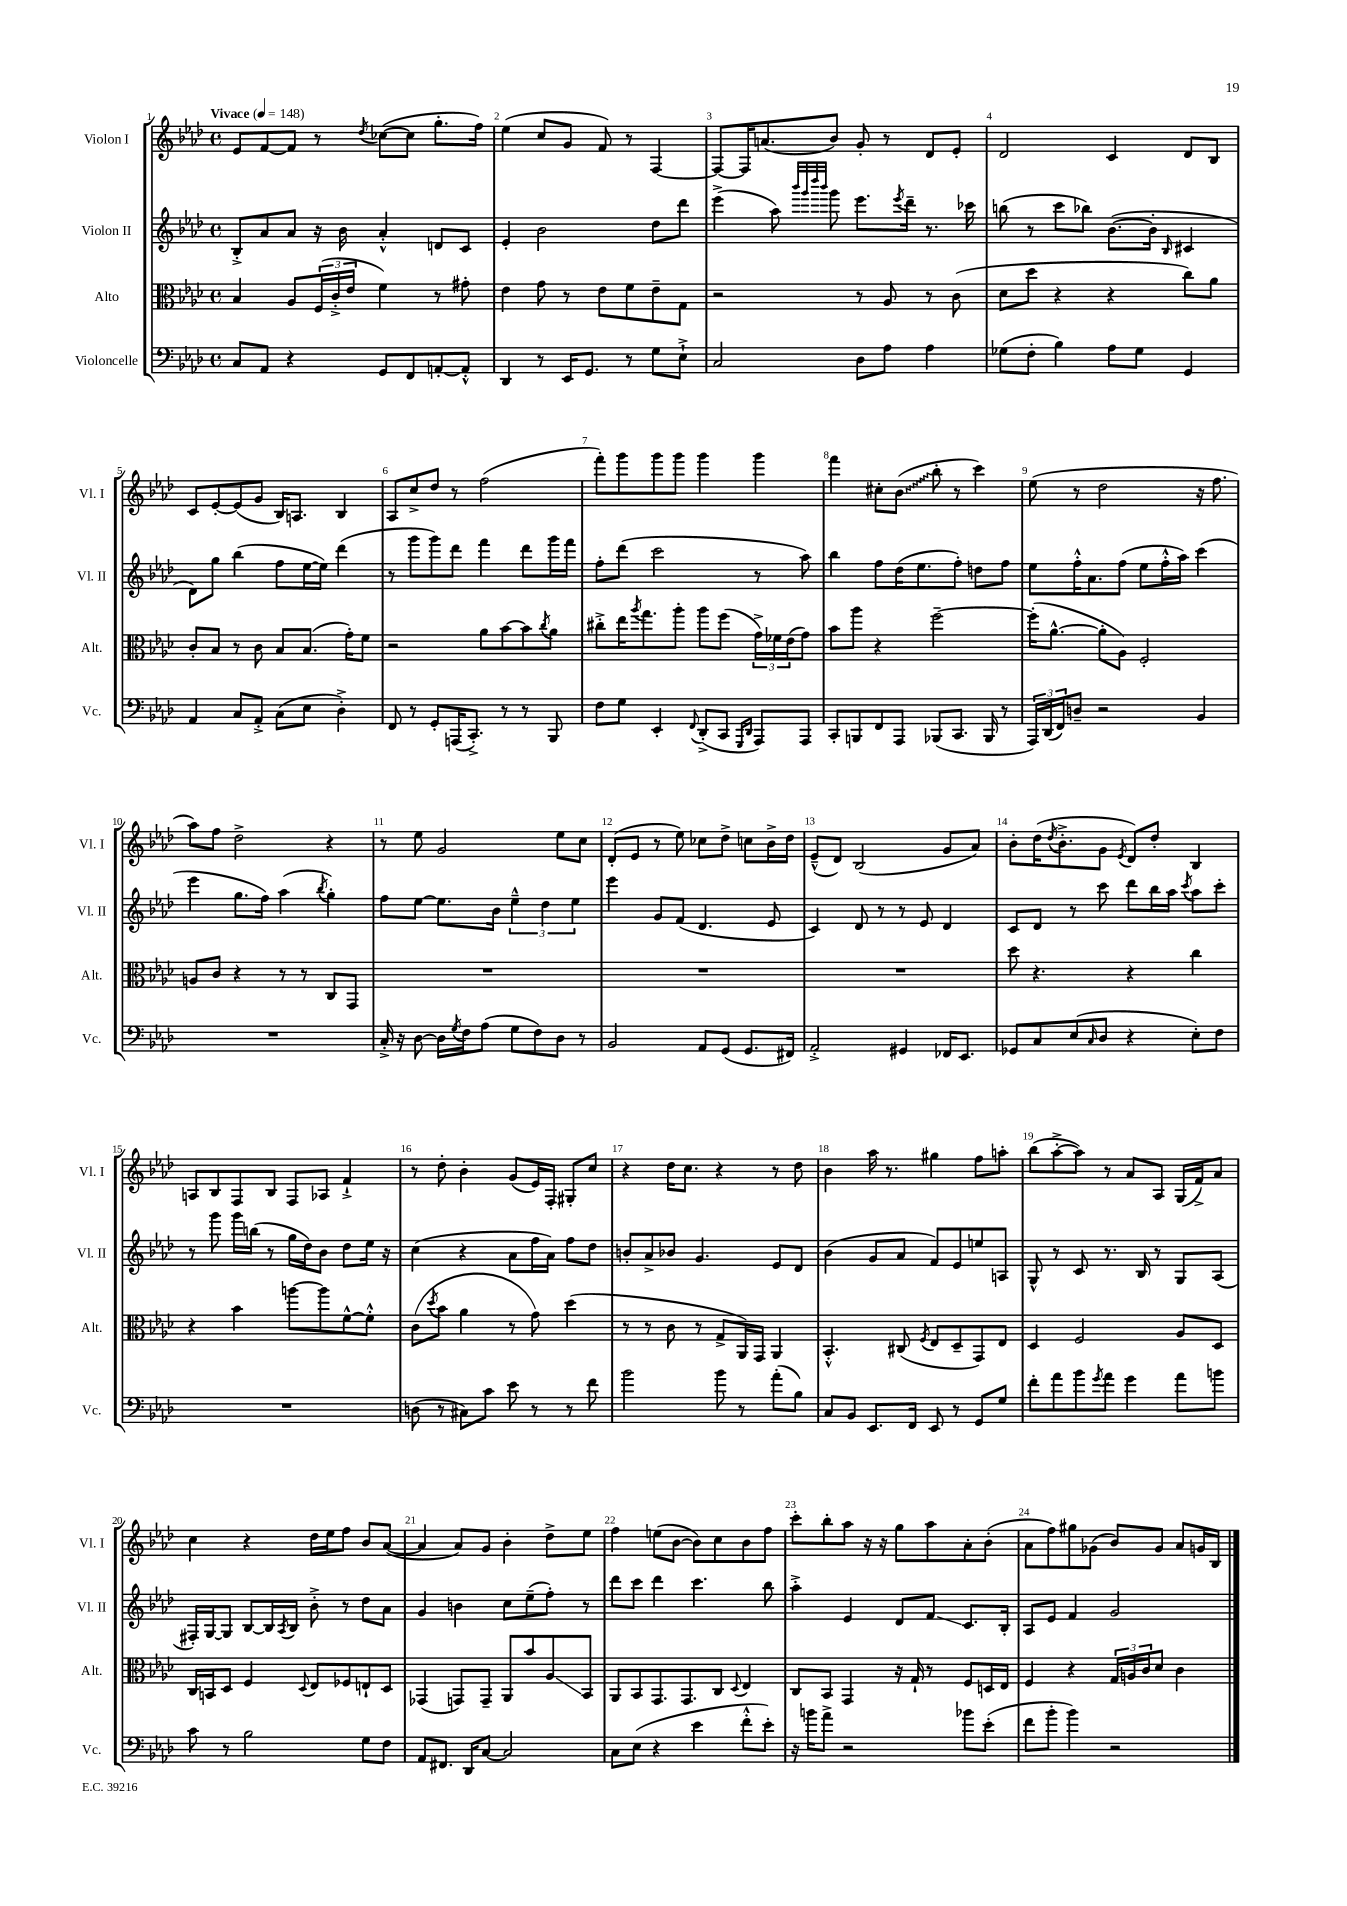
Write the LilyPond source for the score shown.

<<
\new StaffGroup <<
\new Staff = "s0" \with { instrumentName = "Violon I" shortInstrumentName = "Vl. I" } {
    \clef treble \key aes \major \defaultTimeSignature \time 4/4 \tempo "Vivace" 4 = 148
    ees'8 f'8~ f'8 r8 \acciaccatura { des''8 } ces''8~( ces''8 g''8.-. f''16) |
    ees''4( c''8 g'8 f'8) r8 f4~ |
    f8~ f16 a'8.( bes'8) g'8-. r8 des'8 ees'8-. |
    des'2 c'4 des'8 bes8 |
    c'8 ees'8~-. ees'8( g'8 bes16) a8. bes4 |
    aes8 c''8-> des''8 r8 f''2( |
    f'''8-.) g'''8 g'''8 g'''8 g'''4 g'''4 |
    f'''4 cis''8-. \once \override Glissando.style = #'zigzag bes'8\glissando( bes''8-. r8 c'''4) |
    ees''8( r8 des''2 r16 f''8. |
    aes''8) f''8 des''2-> r4 |
    r8 ees''8 g'2 ees''8 c''8 |
    des'8-.( ees'8 r8 ees''8) ces''8 des''8-> c''8 bes'16-> des''16 |
    ees'8---^( des'8) bes2( g'8 aes'8) |
    bes'8-. des''16( \acciaccatura { des''8 } bes'8.-.-> g'8 \acciaccatura { ees'8 } des'8) des''8-. bes4 |
    a8 bes8 f8 bes8 f8 aes8 f'4-!-> |
    r8 des''8-. bes'4-. g'8( ees'16) f16-. gis8-. c''8 |
    r4 des''16 c''8. r4 r8 des''8 |
    bes'4 aes''16 r8. gis''4 f''8 a''8-. |
    bes''8( aes''8~-.-> aes''8) r8 aes'8 aes8 g16( f'16->) aes'8 |
    c''4 r4 des''16 ees''16 f''8 bes'8 aes'8~( |
    aes'4 aes'8) g'8 bes'4-. des''8-> ees''8 |
    f''4 e''8( bes'8~ bes'8) c''8 bes'8 f''8 |
    c'''8-. bes''8-. aes''8 r16 r16 g''8 aes''8 aes'8-. bes'8-.( |
    aes'8 f''8) gis''8 ges'8( bes'8) ges'8 aes'8 g'16 bes16 \bar "|." |
}
\new Staff = "s1" \with { instrumentName = "Violon II" shortInstrumentName = "Vl. II" } {
    \clef treble \key aes \major \defaultTimeSignature \time 4/4
    bes8-.-> aes'8 aes'8 r16 bes'16 aes'4-.-^ d'8 c'8 |
    ees'4-. bes'2 des''8 des'''8 |
    ees'''4->( aes''8) \grace { bes'''32 g'''32 des''''32 bes'''32 } g'''8 ees'''8. \acciaccatura { ees'''8 } des'''16-- r8. ces'''16 |
    b''8( r8 c'''8 bes''8) bes'8.~( bes'16-. \grace { bes16 } cis'4 |
    des'8) g''8 bes''4( f''8 ees''16~ ees''16) des'''4( |
    r8 g'''8 g'''8) des'''8 f'''4 des'''8 g'''16 f'''16 |
    f''8-. des'''8( c'''2 r8 aes''8) |
    bes''4 f''8 des''16( ees''8. f''8-.) d''8 f''8 |
    ees''8 f''16-.-^ aes'8. f''8( ees''8 f''16-.-^ aes''16) c'''4( |
    ees'''4 g''8. f''16) aes''4( \acciaccatura { bes''8 } g''4-.) |
    f''8 ees''8~ ees''8. bes'16 \tuplet 3/2 { ees''4---^ des''4 ees''4 } |
    ees'''4 g'8 f'8( des'4. ees'8 |
    c'4) des'8 r8 r8 ees'8 des'4 |
    c'8 des'8 r8 c'''8 des'''8 bes''16 aes''16 \acciaccatura { c'''8 } aes''8 c'''8-. |
    r8 g'''8 g'''16 b''16( r8 g''16 des''16) bes'8 des''8 ees''16 r16 |
    c''4( r4 aes'8 f''16 aes'16) f''8 des''8 |
    b'8-. aes'8-> bes'8 g'4. ees'8 des'8 |
    bes'4( g'8 aes'8 f'8) ees'8 e''8 a8 |
    g8-^ r8 c'8 r8. bes16 r8 g8 aes8( |
    fis16-.) g16~ g8 bes8~ bes16 \acciaccatura { aes8 } bes16 bes'8-.-> r8 des''8 aes'8 |
    g'4 b'4 c''8 ees''8--( f''8-.) r8 |
    des'''8 c'''8 des'''4 c'''4. bes''8 |
    aes''4-.-> ees'4 des'8 f'8\glissando c'8. bes16-. |
    aes8 ees'8 f'4 g'2 \bar "|." |
}
\new Staff = "s2" \with { instrumentName = "Alto" shortInstrumentName = "Alt." } {
    \clef alto \key aes \major \defaultTimeSignature \time 4/4
    bes4 aes8 \tuplet 3/2 { f16( c'16-.-> ees'16 } f'4) r8 gis'8-. |
    ees'4 g'8 r8 ees'8 f'8 ees'8-- g8 |
    r2 r8 aes8 r8 c'8( |
    des'8 des''8 r4 r4 c''8) aes'8 |
    c'8-. bes8 r8 c'8 bes8 bes8.( g'16-.) f'8 |
    r2 aes'8 bes'8~ bes'8 \acciaccatura { c''8 } aes'8 |
    cis''8-.-> ees''16 \acciaccatura { aes''8 } g''8. aes''8-. aes''8 f''8( \tuplet 3/2 { g'16->) fes'16 ees'16( } g'8) |
    bes'8 aes''8 r4 f''2~-- |
    f''16-.( aes'8.~-^ aes'8-. aes8) f2-. |
    a8 c'8 r4 r8 r8 c8 g,8 |
    R1 |
    R1 |
    R1 |
    des''8 r4. r4 c''4 |
    r4 bes'4 a''8~ a''8 f'8~-^ f'8-.-^ |
    c'8( \acciaccatura { des''8 } bes'8 aes'4 r8 g'8) des''4( |
    r8 r8 c'8 r8 g8-> aes,16) g,16 aes,4 |
    bes,4.-.-^ cis8( \acciaccatura { f8 } ees8 des8-- g,8) ees8 |
    des4 f2 aes8 des8 |
    c16 b,16 des8 f4 \appoggiatura { des8 } ees8 fes8 e8-! des8 |
    ges,4( g,8) g,8-- aes,8 bes'8 aes8\glissando bes,8 |
    aes,8 bes,8 g,8. g,8. c8 \appoggiatura { des8 } ees4 |
    c8 bes,8 g,4 r16 g16-! r8 f8 d16 ees16 |
    f4 r4 \tuplet 3/2 { g16 a16 c'16 } des'8 c'4 \bar "|." |
}
\new Staff = "s3" \with { instrumentName = "Violoncelle" shortInstrumentName = "Vc." } {
    \clef bass \key aes \major \defaultTimeSignature \time 4/4
    c8 aes,8 r4 g,8 f,8 a,8~-. a,8-.-^ |
    des,4 r8 ees,16 g,8. r8 g8 ees8-!-> |
    c2 des8 aes8 aes4 |
    ges8( f8-. bes4) aes8 ges8 g,4 |
    aes,4 c8 aes,8-.-> c8( ees8 des4-.->) |
    f,8 r8 g,8-. a,,16( c,8.-.->) r8 r8 bes,,8 |
    f8 g8 ees,4-. \appoggiatura { f,8 } des,8-.->( c,8 \grace { g,,16 des,16 } aes,,8) aes,,8 |
    c,8-. b,,8 f,8 aes,,8 bes,,8( c,8. bes,,16 r8 |
    \tuplet 3/2 { aes,,16) des,16( f,16) } d8-- r2 bes,4 |
    R1 |
    c16-.-> r16 des8~ des16 \acciaccatura { g8 } f16 aes8( g8 f8) des8 r8 |
    bes,2 aes,8 g,8( g,8. fis,16) |
    aes,2-.-> gis,4 fes,16 ees,8. |
    ges,8 c8 ees8( \grace { c16 } des8 r4 ees8-.) f8 |
    R1 |
    d8( r8 cis8) c'8 ees'8 r8 r8 f'8 |
    bes'2 bes'8 r8 aes'8-.( bes8) |
    c8 bes,8 ees,8. f,16 ees,8 r8 g,8 g8 |
    f'8-. aes'8 bes'8 \acciaccatura { g'8 } aes'8 g'4 aes'8 b'8 |
    c'8 r8 bes2 g8 f8 |
    aes,8 fis,8. des,16 c8~ c2 |
    c8 ees8( r4 ees'4 f'8-.-^ ees'8-.) |
    r16 b'16 aes'8-> r2 bes'8 ees'8-.( |
    f'8 bes'8-. bes'4) r2 \bar "|." |
}
>>
>>
\layout { \context { \Score \override BarNumber.break-visibility = ##(#f #t #t) barNumberVisibility = #all-bar-numbers-visible } }
